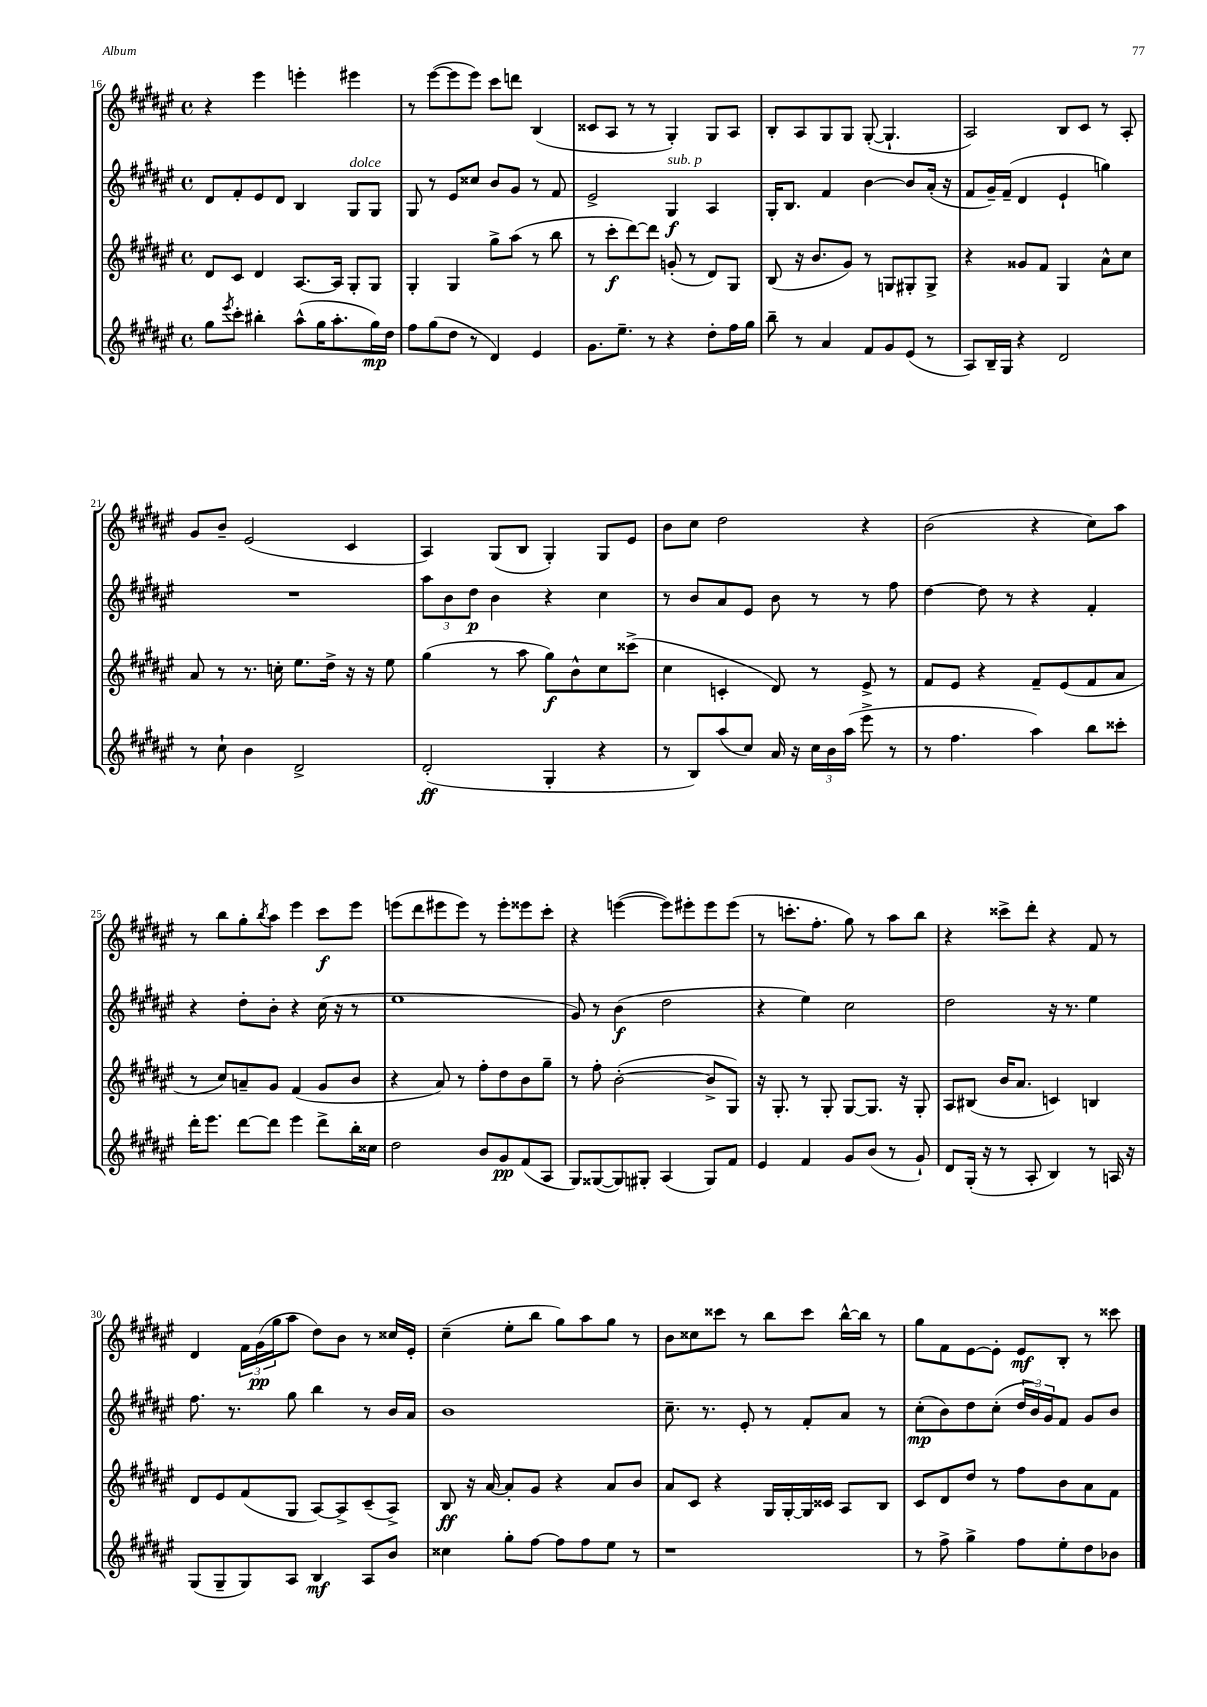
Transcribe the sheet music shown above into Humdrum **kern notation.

**kern	**dynam	**kern	**dynam	**kern	**dynam	**kern	**dynam
*part4	*part4	*part3	*part3	*part2	*part2	*part1	*part1
*staff4	*staff4	*staff3	*staff3	*staff2	*staff2	*staff1	*staff1
*clefG2	*	*clefG2	*	*clefG2	*	*clefG2	*
*k[f#c#g#d#a#e#]	*	*k[f#c#g#d#a#e#]	*	*k[f#c#g#d#a#e#]	*	*k[f#c#g#d#a#e#]	*
*M4/4	*	*M4/4	*	*M4/4	*	*M4/4	*
*met(c)	*	*met(c)	*	*met(c)	*	*met(c)	*
=16	=16	=16	=16	=16	=16	=16	=16
8gg#\L	.	8d#/L	.	8d#/L	.	4r	.
8qeee#/	.	.	.	.	.	.	.
8ccc#'\J	.	8c#/J	.	8f#'/	.	.	.
4bb#X'\	.	4d#/	.	8e#/	.	4eee#\	.
.	.	.	.	8d#/J	.	.	.
(8aa#^^\L	.	[8.A#/L	.	4B/	.	4eeen'\	.
16gg#\K	.	.	.	.	.	.	.
8.aa#'\	.	16A#/Jk]	.	.	.	.	.
!	!	!	!	!LO:TX:a:i:t=dolce	!	!	!
.	.	8G#'/L	.	8G#/L	.	4eee#X\	.
16gg#\L)	mp	8G#/J	.	8G#/J	.	.	.
16dd#\JJ	.	.	.	.	.	.	.
=17	=17	=17	=17	=17	=17	=17	=17
8ff#\L	.	4G#'/	.	8G#/	.	8r	.
(8gg#\	.	.	.	8r	.	([8eee#\L	.
8dd#\J	.	4G#/	.	8e#/L	.	8eee#\]	.
8r	.	.	.	8cc##X/J	.	8eee#\J)	.
4d#/)	.	8gg#^\L	.	8b/L	.	8ccc#\L	.
.	.	(8aa#\J	.	8g#/J	.	8dddn\J	.
4e#/	.	8r	.	8r	.	(4B/	.
.	.	8bb\	.	8f#/	.	.	.
=18	=18	=18	=18	=18	=18	=18	=18
8.g#\L	.	8r	.	2e#^/	.	8c##X/L	.
.	.	8ccc#'\L	f	.	.	8A#/J	.
8.ee#~\J	.	.	.	.	.	.	.
.	.	[8ddd#\)	.	.	.	8r	.
8r	.	8ddd#\J]	.	.	.	8r	.
!	!	!	!	!LO:TX:a:i:t=sub. p	!	!	!
4r	.	(8gn'/	.	4G#/	f	4G#'/)	.
.	.	8r	.	.	.	.	.
8dd#'\L	.	8d#/L)	.	4A#/	.	8G#/L	.
16ff#\L	.	8G#/J	.	.	.	8A#/J	.
16gg#\JJ	.	.	.	.	.	.	.
=19	=19	=19	=19	=19	=19	=19	=19
8bb~\	.	(8B/	.	16G#'/KL	.	8B'/L	.
.	.	.	.	8.B/J	.	.	.
8r	.	16r	.	.	.	8A#/	.
.	.	8.b/L	.	.	.	.	.
4a#/	.	.	.	4f#/	.	8G#/	.
.	.	8g#/J)	.	.	.	8G#/J	.
8f#/L	.	8r	.	[4b\	.	([8G#'/	.
8g#/	.	8Gn/L	.	.	.	4.G#`/]	.
(8e#/J	.	8G#X'/	.	8b/L]	.	.	.
8r	.	8G#^/J	.	(16a#'/Jk	.	.	.
.	.	.	.	16r	.	.	.
=20	=20	=20	=20	=20	=20	=20	=20
8A#/L)	.	4r	.	8f#/L	.	2A#/)	.
16B~/L	.	.	.	16g#~/L)	.	.	.
16G#/JJ	.	.	.	(16f#~/JJ	.	.	.
4r	.	8g##X/L	.	4d#/	.	.	.
.	.	8f#/J	.	.	.	.	.
2d#/	.	4G#/	.	4e#`/	.	8B/L	.
.	.	.	.	.	.	8c#/J	.
.	.	8a#^^\L	.	4ggn\)	.	8r	.
.	.	8cc#\J	.	.	.	8A#'/	.
!!LO:LB:g=z
=21	=21	=21	=21	=21	=21	=21	=21
8r	.	8a#/	.	1r	.	8g#/L	.
8cc#`\	.	8r	.	.	.	8b~/J	.
4b\	.	8.r	.	.	.	(2e#/	.
.	.	16ccn'\	.	.	.	.	.
2d#^/	.	8.ee#\L	.	.	.	.	.
.	.	16dd#^\Jk	.	.	.	.	.
.	.	16r	.	.	.	4c#/	.
.	.	16r	.	.	.	.	.
.	.	8ee#\	.	.	.	.	.
=22	=22	=22	=22	=22	=22	=22	=22
(2d#'/	ff	(4gg#\	.	12aa#\L	.	4A#/)	.
.	.	.	.	12b\	.	.	.
.	.	.	.	12dd#\J	p	.	.
.	.	8r	.	4b\	.	(8G#/L	.
.	.	8aa#\	.	.	.	8B/J	.
4G#'/	.	8gg#\L)	f	4r	.	4G#'/)	.
.	.	8b^^\	.	.	.	.	.
4r	.	8cc#\	.	4cc#\	.	8G#/L	.
.	.	(8ccc##X^\J	.	.	.	8e#/J	.
=23	=23	=23	=23	=23	=23	=23	=23
8r	.	4cc#\	.	8r	.	8b\L	.
8B/L)	.	.	.	8b/L	.	8cc#\J	.
(8aa#/	.	4cn'/	.	8a#/	.	2dd#\	.
8cc#/J)	.	.	.	8e#/J	.	.	.
16a#/	.	8d#/)	.	8b\	.	.	.
16r	.	.	.	.	.	.	.
24cc#\LL	.	8r	.	8r	.	.	.
24b\	.	.	.	.	.	.	.
(24aa#\JJ	.	.	.	.	.	.	.
8eee#^\	.	8e#^/	.	8r	.	4r	.
8r	.	8r	.	8ff#\	.	.	.
=24	=24	=24	=24	=24	=24	=24	=24
8r	.	8f#/L	.	[4dd#\	.	(2b\	.
4.ff#\	.	8e#/J	.	.	.	.	.
.	.	4r	.	8dd#\]	.	.	.
.	.	.	.	8r	.	.	.
4aa#\)	.	8f#~/L	.	4r	.	4r	.
.	.	(8e#/	.	.	.	.	.
8bb\L	.	8f#/	.	4f#'/	.	8cc#\L)	.
8ccc##X'\J	.	8a#/J	.	.	.	8aa#\J	.
!!LO:LB:g=z
=25	=25	=25	=25	=25	=25	=25	=25
16ddd#'\KL	.	8r	.	4r	.	8r	.
8.eee#\J	.	.	.	.	.	.	.
.	.	8cc#/L)	.	.	.	8bb\L	.
[8ddd#\L	.	8an~/	.	8dd#'\L	.	8gg#'\	.
.	.	.	.	.	.	8qbb/	.
8ddd#\J]	.	8g#/J	.	8b'\J	.	8aa#\J	.
4eee#\	.	(4f#/	.	4r	.	4eee#\	.
8ddd#^\L	.	8g#/L	.	(16cc#\	.	8ccc#\L	f
.	.	.	.	16r	.	.	.
16bb'\L	.	8b/J	.	8r	.	8eee#\J	.
16cc##X\JJ	.	.	.	.	.	.	.
=26	=26	=26	=26	=26	=26	=26	=26
2dd#\	.	4r	.	1ee#	.	(8eeen\L	.
.	.	.	.	.	.	8ddd#\	.
.	.	8a#/)	.	.	.	8eee#X\	.
.	.	8r	.	.	.	8eee#\J)	.
8b/L	.	8ff#'\L	.	.	.	8r	.
8g#/	pp	8dd#\	.	.	.	8eee#'\L	.
(8f#/	.	8b\	.	.	.	8eee##X\	.
8A#/J	.	8gg#~\J	.	.	.	8ccc#'\J	.
=27	=27	=27	=27	=27	=27	=27	=27
8G#/L)	.	8r	.	8g#/)	.	4r	.
([8G##X/	.	8ff#'\	.	8r	.	.	.
8G##/])	.	([2b'\	.	(4b\	f	([4eeen\	.
8G#X'/J	.	.	.	.	.	.	.
(4A#/	.	.	.	2dd#\	.	8eee\L])	.
.	.	.	.	.	.	8eee#X'\	.
8G#/L)	.	8b^/L]	.	.	.	8eee#\	.
8f#/J	.	8G#/J)	.	.	.	(8eee#\J	.
=28	=28	=28	=28	=28	=28	=28	=28
4e#/	.	16r	.	4r	.	8r	.
.	.	8.G#'/	.	.	.	.	.
.	.	.	.	.	.	8.cccn'\L	.
4f#/	.	8r	.	4ee#\)	.	.	.
.	.	.	.	.	.	8.ff#'\J	.
.	.	8G#'/	.	.	.	.	.
8g#/L	.	[8G#/L	.	2cc#\	.	8gg#\)	.
(8b/J	.	8.G#/J]	.	.	.	8r	.
8r	.	.	.	.	.	8aa#\L	.
.	.	16r	.	.	.	.	.
8g#`/)	.	8G#'/	.	.	.	8bb\J	.
=29	=29	=29	=29	=29	=29	=29	=29
8d#/L	.	8A#/L	.	2dd#\	.	4r	.
(16G#'/Jk	.	(8B#X/J	.	.	.	.	.
16r	.	.	.	.	.	.	.
8r	.	16b/KL	.	.	.	8ccc##X^\L	.
.	.	8.a#/J	.	.	.	.	.
8A#'/	.	.	.	.	.	8ddd#'\J	.
4B/)	.	4cn/)	.	16r	.	4r	.
.	.	.	.	8.r	.	.	.
8r	.	4Bn/	.	4ee#\	.	8f#/	.
16An/	.	.	.	.	.	8r	.
16r	.	.	.	.	.	.	.
!!LO:LB:g=z
=30	=30	=30	=30	=30	=30	=30	=30
(8G#/L	.	8d#/L	.	8.ff#\	.	4d#/	.
8G#~/	.	8e#/	.	.	.	.	.
.	.	.	.	8.r	.	.	.
8G#/)	.	(8f#/	.	.	.	24f#\LL	.
.	.	.	.	.	.	(24g#\	pp
.	.	.	.	.	.	24gg#\J	.
8A#/J	.	8G#/J	.	8gg#\	.	8aa#\J	.
4B/	mf	[8A#/L)	.	4bb\	.	8dd#\L)	.
.	.	8A#^/]	.	.	.	8b\J	.
8A#/L	.	(8c#~/	.	8r	.	8r	.
8b/J	.	8A#^/J)	.	16b/LL	.	16cc##X/LL	.
.	.	.	.	16a#/JJ	.	16e#'/JJ	.
=31	=31	=31	=31	=31	=31	=31	=31
4cc##X\	.	8B/	ff	1b	.	(4cc#~\	.
.	.	16r	.	.	.	.	.
.	.	[16a#/	.	.	.	.	.
8gg#'\L	.	8a#'/L]	.	.	.	8ee#'\L	.
[8ff#\J	.	8g#/J	.	.	.	8bb\J	.
8ff#\L]	.	4r	.	.	.	8gg#\L)	.
8ff#\	.	.	.	.	.	8aa#\	.
8ee#\J	.	8a#/L	.	.	.	8gg#\J	.
8r	.	8b/J	.	.	.	8r	.
=32	=32	=32	=32	=32	=32	=32	=32
1r	.	8a#/L	.	8.cc#~\	.	8b\L	.
.	.	8c#/J	.	.	.	8cc##X\	.
.	.	.	.	8.r	.	.	.
.	.	4r	.	.	.	8ccc##X\J	.
.	.	.	.	8e#'/	.	8r	.
.	.	16G#/LL	.	8r	.	8bb\L	.
.	.	[16G#'/	.	.	.	.	.
.	.	16G#/]	.	8f#'/L	.	8ccc##\J	.
.	.	16c##X/JJ	.	.	.	.	.
.	.	8A#/L	.	8a#/J	.	[16bb^^\LL	.
.	.	.	.	.	.	16bb\JJ]	.
.	.	8B/J	.	8r	.	8r	.
=33	=33	=33	=33	=33	=33	=33	=33
8r	.	8c#/L	.	(8cc#'\L	mp	8gg#\L	.
8ff#^\	.	8d#/	.	8b\)	.	8f#\	.
4gg#^\	.	8dd#/J	.	8dd#\	.	[8e#\	.
.	.	8r	.	(8cc#'\J	.	8e#'\J]	.
8ff#\L	.	8ff#\L	.	24dd#/LL	.	8e#/L	mf
.	.	.	.	24b/)	.	.	.
.	.	.	.	24g#/J	.	.	.
8ee#'\	.	8b\	.	8f#/J	.	8B'/J	.
8dd#\	.	8a#\	.	8g#/L	.	8r	.
8b-X\J	.	8f#\J	.	8b/J	.	8ccc##X\	.
==	==	==	==	==	==	==	==
*-	*-	*-	*-	*-	*-	*-	*-
